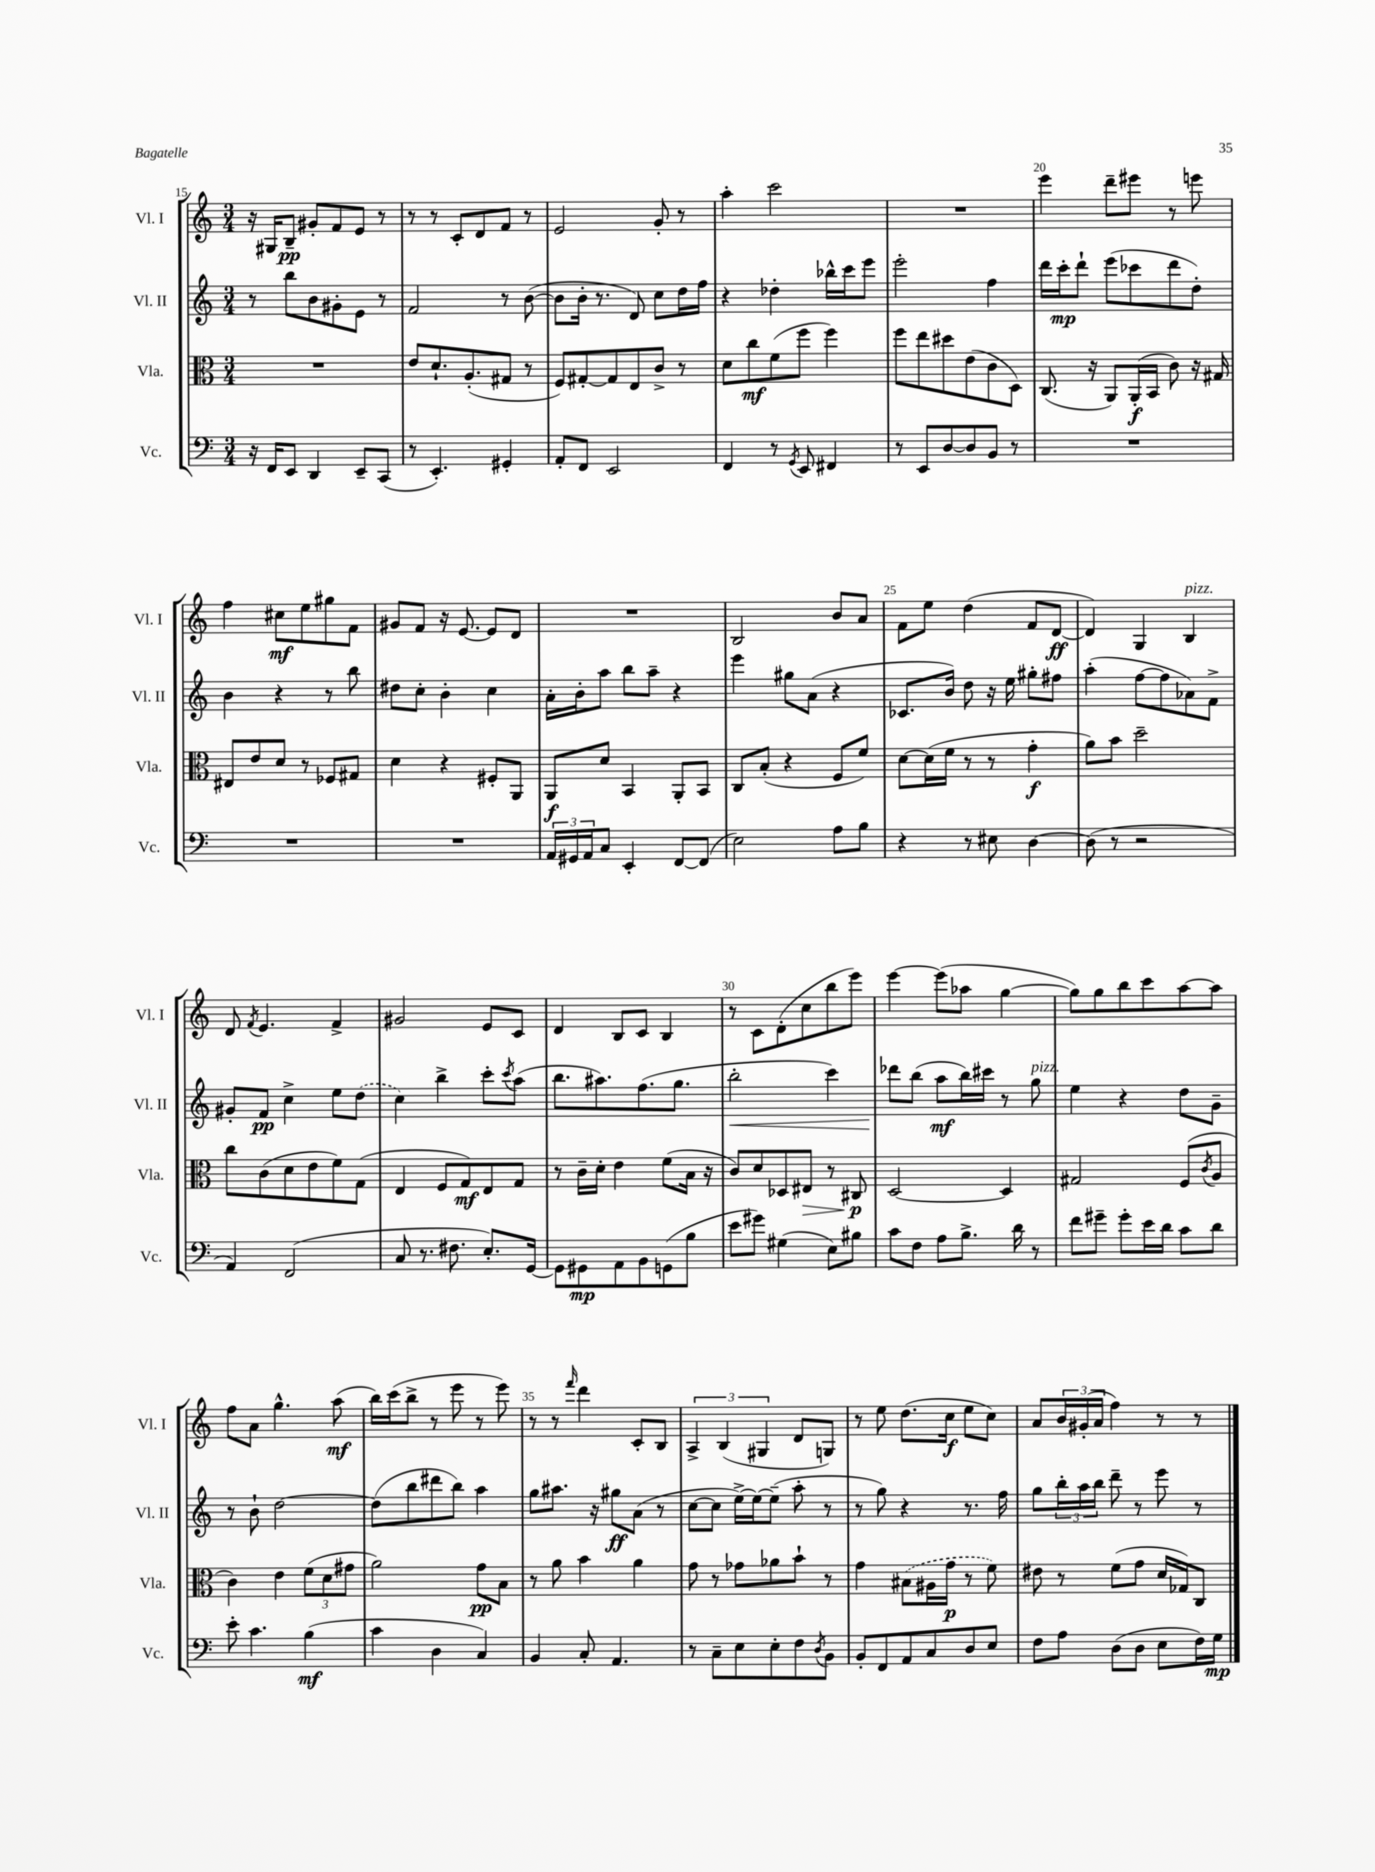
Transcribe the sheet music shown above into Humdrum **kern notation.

**kern	**kern	**kern	**kern
*staff4	*staff3	*staff2	*staff1
*clefF4	*clefC3	*clefG2	*clefG2
*k[]	*k[]	*k[]	*k[]
*M3/4	*M3/4	*M3/4	*M3/4
16r	2.r	8r	16r
16FF	.	.	16G#
8EE	.	8bb	8B~
4DD	.	8b	8g#'
.	.	8g#'	8f
8EE~	.	8e	8e
(8CC	.	8r	8r
=	=	=	=
8r	8e	2f	8r
4.EE')	8.d`	.	8r
.	.	.	8c'
.	(8.A'	.	.
.	.	.	8d
4GG#'	8G#	8r	8f
.	8r	([8b	8r
=	=	=	=
8AA'	8F)	8b]	2e
8FF	[8G#'	16b'	.
.	.	8.r	.
2EE	8G#]	.	.
.	8E	8d)	.
.	8c^	8cc	8g'
.	8r	16dd	8r
.	.	16ff	.
=	=	=	=
4FF	8d	4r	4aa'
.	8cc	.	.
8r	(8f	4dd-'	2ccc
8qGG	.	.	.
8EE	8ff	.	.
4FF#	4ff)	16bb-^^	.
.	.	16ccc	.
.	.	8eee	.
=	=	=	=
8r	8ff	2eee'	2.r
8EE	8ee	.	.
[8D	8dd#	.	.
8D]	(8e	.	.
8BB	8c	4ff	.
8r	8D)	.	.
=	=	=	=
2.r	(8.C	16ddd	4eee
.	.	16ccc'	.
.	.	8ddd`	.
.	16r	.	.
.	8AA)	(8eee	8ddd~
.	(16AA'	8ccc-	8eee#
.	16BB	.	.
.	8c)	8ddd	8r
.	16r	8dd')	8eee
.	16G#	.	.
=	=	=	=
2.r	8E#	4b	4ff
.	8e	.	.
.	8d	4r	8cc#
.	8r	.	8ee
.	8F-	8r	8gg#
.	8G#	8bb	8f
=	=	=	=
2.r	4d	8dd#	8g#
.	.	8cc'	8f
.	4r	4b'	16r
.	.	.	[8.e
.	8F#'	4cc	8e]
.	8AA	.	8d
=	=	=	=
24AA	8AA	16a'	2.r
24GG#	.	.	.
.	.	16b'	.
24AA	.	.	.
8C	8d	8aa	.
4EE'	4BB	8bb	.
.	.	8aa~	.
[8FF	8AA'	4r	.
(8FF]	8BB	.	.
=	=	=	=
2E)	8C	4eee	2B
.	(8B'	.	.
.	4r	8gg#	.
.	.	(8a	.
8A	8F	4r	8b
8B	8f)	.	8a
=	=	=	=
4r	[8d	8.c-	8f
.	(16d]	.	8ee
.	16f	16b)	.
8r	8r	8dd	(4dd
8E#	8r	16r	.
.	.	16ee	.
[4D	4g'	8gg#'	8f
.	.	8ff#	[8d
=	=	=	=
(8D]	8a)	(4aa'	4d])
8r	8b	.	.
2r	2dd~	[8ff	4G
.	.	8ff]	.
.	.	8a-)	4B
.	.	8f^	.
=	=	=	=
4AA)	8cc	8g#'	8d
.	.	.	8qf
.	(8c	8f	4.e
(2FF	8d	4cc^	.
.	8e	.	.
.	8f)	8ee	4f^
.	(8G	(8dd	.
=	=	=	=
8C	4E	4cc)	2g#
8.r	.	.	.
.	8F	4bb^	.
8.F#	.	.	.
.	8G)	.	.
8.E')	8E	8ccc'	8e
.	.	8qccc	.
.	8G	(8aa	8c
[16GG	.	.	.
=	=	=	=
8GG]	8r	8.bb	4d
8GG#	16c~	.	.
.	16d'	8.aa#)	.
8AA	4e	.	8B
8BB	.	(8.ff	8c
(8GG	(8f	.	4B
.	.	8.gg	.
8B	16B	.	.
.	16r	.	.
=	=	=	=
8e	8c)	2bb'	8r
8g#)	8d	.	8c
(4G#	8D-	.	(8d'
.	8E#	.	8cc
8E)	8r	4ccc)	8bb
8B#	8C#	.	8eee)
=	=	=	=
8c	[2D	8ddd-	[4eee
8F	.	(8bb	.
8A	.	8aa	(8eee]
8.B^	.	16bb)	8aa-
.	.	16ccc#	.
.	4D]	8r	[4gg
16d	.	.	.
8r	.	8gg	.
=	=	=	=
8f	2G#	4ee	8gg])
8g#~	.	.	8gg
8g#'	.	4r	8bb
16e	.	.	8ccc
16d	.	.	.
8c	(8F	8dd	[8aa
.	8qc	.	.
8d	8A	8g~	8aa]
=	=	=	=
8e'	4c)	8r	8ff
4.c	.	8b`	8a
.	4e	[2dd	4.gg^^
(4B	(12f	.	.
.	12d	.	.
.	.	.	(8aa
.	12g#	.	.
=	=	=	=
4c	2a)	(8dd]	16bb)
.	.	.	(16ccc
.	.	8bb	8bb^
4D	.	8ddd#	8r
.	.	8bb)	8eee
4C)	8g	4aa	8r
.	8B	.	8eee)
=	=	=	=
4BB	8r	8gg	8r
.	8a	8.aa#	8r
.	.	.	16qqfff
8C'	4b	.	4ddd
.	.	16r	.
4.AA	.	8gg#	.
.	4a	(8a	8c'
.	.	8r	8B
=	=	=	=
8r	8g	[8cc	6A^
8C~	8r	8cc]	.
.	.	.	(6B
8E	8g-	[16ee^)	.
.	.	16ee_	.
.	.	.	6G#
8E'	8a-	(8ee~]	.
8F	8b`	8aa'	8d
8qD	.	.	.
8BB	8r	8r	8G)
=	=	=	=
8BB'	4g	8r	8r
8FF	.	8gg)	8ee
8AA	(8B#	4r	(8.dd
8C	16A#	.	.
.	16g	.	16cc
8D	8r	8.r	8ee
8E	8f)	.	8cc)
.	.	16ff	.
=	=	=	=
8F	8e#	8gg	8a
8A	8r	24bb'	24b
.	.	24aa	(24g#'
.	.	24bb	24a
(8D	(8f	8ddd~	4ff)
8D	8g	8r	.
8E	16d	8eee	8r
.	16G-)	.	.
16F)	8C	8r	8r
16G	.	.	.
==	==	==	==
*-	*-	*-	*-
